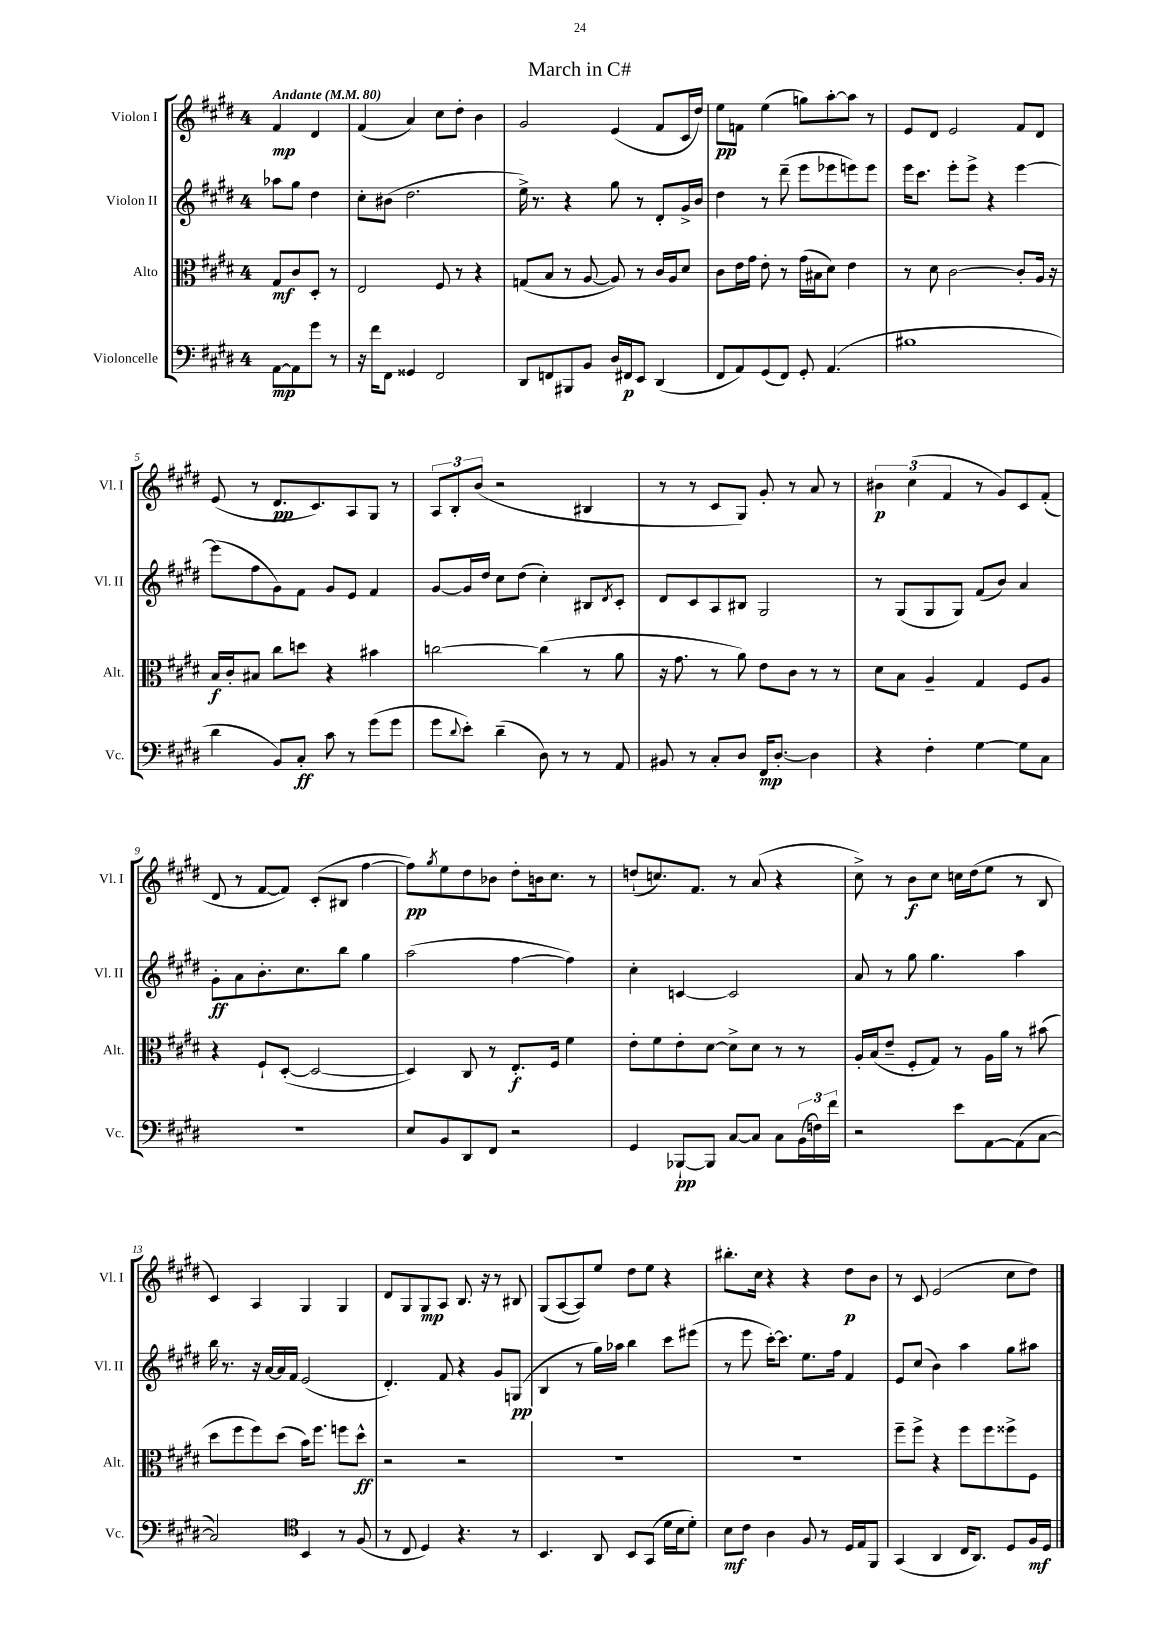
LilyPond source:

\header { title = "March in C#" }
<<
\new StaffGroup <<
\new Staff = "s0" \with { instrumentName = "Violon I" shortInstrumentName = "Vl. I" } {
    \clef treble \key e \major \once \override Staff.TimeSignature.style = #'single-digit \time 4/4 \partial 2 \tempo "Andante" 4 = 80
    fis'4\mp dis'4 |
    fis'4( a'4) cis''8 dis''8-. b'4 |
    gis'2 e'4( fis'8 cis'16 dis''16) |
    e''8\pp f'8 e''4( g''8) a''8~-. a''8 r8 |
    e'8 dis'8 e'2 fis'8 dis'8 |
    e'8( r8 dis'8.\pp cis'8.) a8 gis8 r8 |
    \tuplet 3/2 { a8 b8-. b'8( } r2 bis4 |
    r8 r8 cis'8 gis8) gis'8-. r8 a'8 r8 |
    \tuplet 3/2 { bis'4\p cis''4( fis'4 } r8 gis'8) cis'8 fis'8-.( |
    dis'8 r8 fis'8~ fis'8) cis'8-.( bis8 fis''4~ |
    fis''8\pp) \acciaccatura { gis''8 } e''8 dis''8 bes'8 dis''8-. b'16 cis''8. r8 |
    d''8-!( c''8.) fis'8. r8 a'8( r4 |
    cis''8->) r8 b'8\f cis''8 c''16 dis''16( e''8 r8 b8 |
    cis'4) a4 gis4 gis4 |
    dis'8 gis8 gis8\mp a8 b8. r16 r8 bis8 |
    gis8( a8~ a8) e''8 dis''8 e''8 r4 |
    bis''8.-. cis''16 r4 r4 dis''8\p b'8 |
    r8 cis'8 e'2( cis''8 dis''8) \bar "|." |
}
\new Staff = "s1" \with { instrumentName = "Violon II" shortInstrumentName = "Vl. II" } {
    \clef treble \key e \major \once \override Staff.TimeSignature.style = #'single-digit \time 4/4 \partial 2
    aes''8 gis''8 dis''4 |
    cis''8-. bis'8( dis''2. |
    e''16->) r8. r4 gis''8 r8 dis'8-. gis'16-> b'16 |
    dis''4 r8 dis'''8--( e'''8 ees'''8 e'''8) e'''8 |
    e'''16 cis'''8. e'''8-. e'''8-> r4 e'''4~ |
    e'''8( fis''8 gis'8) fis'8 gis'8 e'8 fis'4 |
    gis'8~ gis'16 dis''16 cis''8 dis''8( cis''4-.) bis8 \acciaccatura { dis'8 } cis'8-. |
    dis'8 cis'8 a8 bis8 gis2 |
    r8 gis8( gis8 gis8) fis'8( b'8) a'4 |
    gis'8-.\ff a'8 b'8.-. cis''8. b''8 gis''4 |
    a''2( fis''4~ fis''4) |
    cis''4-. c'4~ c'2 |
    a'8 r8 gis''8 gis''4. a''4 |
    b''16 r8. r16 a'16~ a'16 fis'16 e'2( |
    dis'4.-.) fis'8 r4 gis'8 g8\pp( |
    b4 r8 gis''16) aes''16 b''4 cis'''8 eis'''8( |
    r8 e'''8 cis'''16~-.) cis'''8. e''8. fis''16 fis'4 |
    e'8 cis''8( b'4) a''4 gis''8 ais''8 \bar "|." |
}
\new Staff = "s2" \with { instrumentName = "Alto" shortInstrumentName = "Alt." } {
    \clef alto \key e \major \once \override Staff.TimeSignature.style = #'single-digit \time 4/4 \partial 2
    gis8\mf cis'8 dis8-. r8 |
    e2 fis8 r8 r4 |
    g8( b8 r8 a8~ a8) r8 cis'16 a16 dis'8 |
    cis'8 e'16 gis'16 e'8-. r8 gis'16( bis16 dis'8) e'4 |
    r8 dis'8 cis'2~ cis'8-. a16 r16 |
    b16\f cis'16-. bis8 cis''8 d''8 r4 bis'4 |
    c''2~ c''4( r8 a'8 |
    r16 gis'8. r8 a'8) e'8 cis'8 r8 r8 |
    dis'8 b8 a4-- gis4 fis8 a8 |
    r4 fis8-! dis8~-.( dis2~ |
    dis4) cis8 r8 e8.-.\f fis16 fis'4 |
    e'8-. fis'8 e'8-. dis'8~ dis'8-> dis'8 r8 r8 |
    a16-. b16( e'8-- fis8-. gis8) r8 a16 a'16 r8 bis'8( |
    dis''8 fis''8 fis''8) dis''8( b'16) fis''8. f''8 dis''8-^\ff |
    r2 r2 |
    R1 |
    R1 |
    fis''8-- fis''8-> r4 fis''8 fis''8 fisis''8-> fis8 \bar "|." |
}
\new Staff = "s3" \with { instrumentName = "Violoncelle" shortInstrumentName = "Vc." } {
    \clef bass \key e \major \once \override Staff.TimeSignature.style = #'single-digit \time 4/4 \partial 2
    a,8~\mp a,8 gis'8 r8 |
    r16 fis'16 fis,8 gisis,4 fis,2 |
    dis,8 f,8 bis,,8 b,8 dis16 fis,16\p e,8 dis,4( |
    fis,8 a,8) gis,8( fis,8) gis,8-. a,4.( |
    bis1 |
    dis'4 b,8) cis8-.\ff cis'8 r8 gis'8( gis'8 |
    gis'8 \appoggiatura { dis'8 } e'8-.) dis'4--( dis8) r8 r8 a,8 |
    bis,8 r8 cis8-. dis8 fis,16\mp dis8.~-. dis4 |
    r4 fis4-. gis4~ gis8 cis8 |
    R1 |
    e8 b,8 dis,8 fis,8 r2 |
    gis,4 bes,,8~-!\pp bes,,8 cis8~ cis8 cis8 \tuplet 3/2 { b,16( f16) fis'16 } |
    r2 e'8 a,8~ a,8( cis8~ |
    cis2) \clef tenor b,4 r8 fis8( |
    r8 cis8 dis4) r4. r8 |
    b,4. a,8 b,8 gis,8( dis'16 b16 dis'8-.) |
    b8\mf cis'8 a4 fis8 r8 dis16 e16 fis,8 |
    gis,4( a,4 cis16 a,8.) dis8 fis16\mf dis16 \bar "|." |
}
>>
>>
